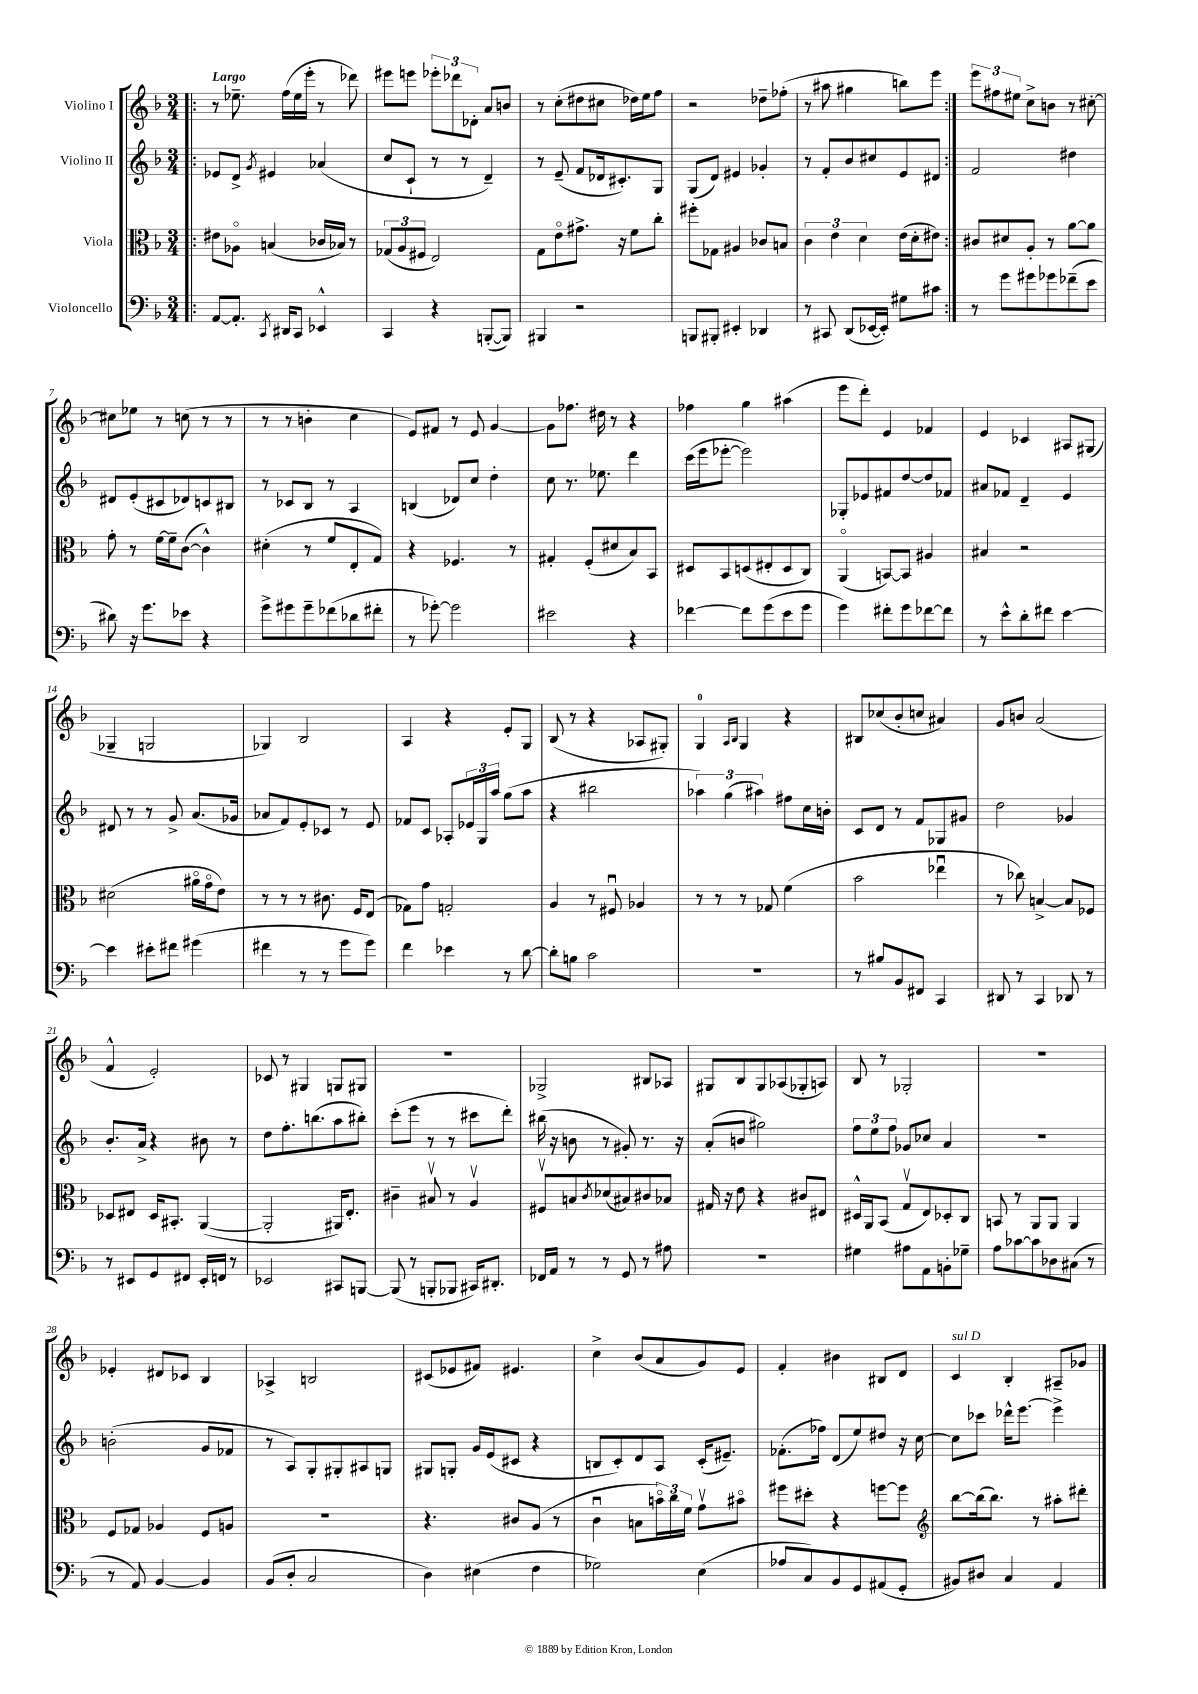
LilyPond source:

<<
\new StaffGroup <<
\new Staff = "s0" \with { instrumentName = "Violino I" } {
    \clef treble \key f \major \numericTimeSignature \time 3/4 \tempo "Largo"
    \repeat volta 2 { \bar ".|:" r8 ees''8.-- f''16( ees''16 e'''16-. r8 des'''8) |
    eis'''8 e'''8 \tuplet 3/2 { ees'''8-. des'''8 des'8-. } a'8 b'8 |
    r8 c''8-.( dis''8 cis''8 des''16) e''16 f''8 |
    r2 des''8-- fes''8-.( |
    r8 ais''8 gis''4 b''8) e'''8 | }
    \tuplet 3/2 { e'''8 fis''8 eis''8 } c''8-> b'8 r8 cis''8~-. |
    cis''8 ees''8 r8 c''8( r8 r8 |
    r8 r8 b'4-. c''4 |
    e'8) fis'8 r8 e'8 g'4~ |
    g'8 fes''8. dis''16 r8 r4 |
    fes''4 g''4 ais''4( |
    e'''8 d'''8-.) e'4 fes'4 |
    e'4 ces'4 ais8 gis8( |
    ges4-- g2 |
    ges4) bes2 |
    a4 r4 e'8-. g8 |
    bes8( r8 r4 aes8 gis8-.) |
    g4-0 \grace { a16 bes16 } g4 r4 |
    bis8 ces''8( bes'8-. c''8 ais'4) |
    g'8 b'8 a'2( |
    f'4-^ e'2-.) |
    ces'8 r8 gis4 g8 gis8 |
    R2. |
    ges2-> bis8 aes8 |
    gis8 bes8 gis8 aes8( ges8-. a8) |
    bes8 r8 ges2-. |
    R2. |
    ees'4-. dis'8 ces'8 bes4 |
    aes4-> b2 |
    cis'8( ees'8 fis'8) eis'4. |
    c''4-> bes'8( a'8 g'8) e'8 |
    f'4-. bis'4 bis8 d'8 |
    c'4^\markup { \italic "sul D" } bes4-. ais8-- ges'8 \bar "|." |
}
\new Staff = "s1" \with { instrumentName = "Violino II" } {
    \clef treble \key f \major \numericTimeSignature \time 3/4
    \repeat volta 2 { \bar ".|:" ees'8 d'8-> \acciaccatura { g'8 } eis'4 aes'4( |
    c''8 c'8-! r8 r8 d'4--) |
    r8 e'8--( f'8 des'16 cis'8.-.) g8 |
    g8( d'8) eis'4 ges'4-. |
    r8 f'8-. bes'8 cis''8 e'8 dis'8 | }
    f'2 dis''4 |
    dis'8 e'8-.( cis'8 des'8) c'8 bis8 |
    r8 ces'8 bes8 r8 a4 |
    b4( des'8) c''8 d''4-. |
    c''8 r8. ees''8. d'''4 |
    c'''16( e'''16 ees'''8~-. ees'''2) |
    ges8-. ees'8 fis'8 d''8~ d''8 fes'8 |
    ais'8 fes'8 d'4-- e'4 |
    dis'8 r8 r8 g'8-> a'8.( ges'16 |
    aes'8 f'8) e'8-. ces'8 r8 e'8 |
    fes'8 c'8 aes8-. \tuplet 3/2 { ees'16 g16 a''16 } g''8( a''8 |
    r4 bis''2 |
    \tuplet 3/2 { aes''4) g''4( ais''4) } fis''8 c''16 b'16-. |
    c'8 d'8 r8 f'8 ges8 gis'8 |
    d''2 ges'4 |
    bes'8.-. a'16-> r4 bis'8 r8 |
    d''8 f''8.-. b''8.( a''8 bis''8-.) |
    c'''8-.( e'''8 r8 r8 cis'''8 d'''8-.) |
    bis''16( r16 b'8 r8 gis'8-.) r8. r16 |
    a'8-.( b'8 gis''2) |
    \tuplet 3/2 { f''8 e''8 f''8 } ges'8 ces''8 a'4 |
    R2. |
    b'2-.( g'8 fes'8 |
    r8 a8) g8-. gis8-. ais8 g8 |
    gis8 g8-. g'16 e'16( cis'8 r4 |
    b8 c'8-.) d'8 a8 c'16-.( eis'8.--) |
    fes'8.-.( fes''16) d'8( e''8) dis''8 r16 c''16~ |
    c''8 ces'''8 des'''16-^ e'''8.~ e'''4-> \bar "|." |
}
\new Staff = "s2" \with { instrumentName = "Viola" } {
    \clef alto \key f \major \numericTimeSignature \time 3/4
    \repeat volta 2 { \bar ".|:" eis'8 aes8\flageolet b4( ces'16 bes16) r8 |
    \tuplet 3/2 { ges8( a8 fis8 } e2) |
    g8 e'8\flageolet gis'8.-> r16 f'8 c''8-. |
    fis''8-. ges8 ais4 ces'8 b8 |
    \tuplet 3/2 { c'4 e'4 d'4 } e'16( d'16-. eis'8) | }
    cis'8 dis'8 a8-. r8 a'8~ a'8 |
    g'8-. r8 f'16~ f'16-- c'8~( c'4-^) |
    dis'4-.( r8 f'8 e8-. g8) |
    r4 fes4. r8 |
    gis4-. f8-.( dis'8 bes8) bes,8 |
    dis8 bes,8 d8( eis8-. d8 c8) |
    a,4\flageolet( b,8~) b,8 ais4 |
    bis4 r2 |
    dis'2( ais'16\flageolet g'16\flageolet e'8) |
    r8 r8 r8 cis'8. f16 e8( |
    ges8) g'8 g2-. |
    a4 r8 fis8\downbow aes4 |
    r8 r8 r8 ges8 f'4( |
    bes'2 ees''4\downbow |
    r8 ces''8) b4~-> b8 fes8 |
    des8 eis8 des16 bis,8.-. a,4~( |
    a,2-. ais,16) e8.-. |
    cis'4-- bis8\upbow r8 a4\upbow |
    fis8\upbow b8 \acciaccatura { c'8 } des'8( bis8) cis'8 bes8 |
    gis16 r16 e'8 r4 cis'8 eis8 |
    dis16-^ a,16 bes,8( g8\upbow e8) des8-. c8 |
    b,8 r8 a,8 a,8 a,4 |
    f8 ges8 aes4 f8 a8 |
    R2. |
    r4. cis'8 a8( r8 |
    c'4\downbow b8 \tuplet 3/2 { b'16\flageolet) c''16 f'16 } g'8\upbow bis'8\flageolet |
    fis''8 dis''8-. r4 f''8~ f''8 |
    \clef treble bes''8~ bes''16( bes''8.) r8 ais''8-. dis'''8-. \bar "|." |
}
\new Staff = "s3" \with { instrumentName = "Violoncello" } {
    \clef bass \key f \major \numericTimeSignature \time 3/4
    \repeat volta 2 { \bar ".|:" a,8~ a,8.-. \acciaccatura { c,8 } dis,16 c,8 ees,4-^ |
    c,4 r4 b,,8~-.( b,,8) |
    bis,,4 r2 |
    b,,8 bis,,8-. eis,4-. des,4 |
    r8 cis,8 d,8( ees,16~ ees,16-.) gis8 cis'8 | }
    r8 g'8 gis'8 ges'8 fes'8--( e'8 |
    dis'8) r16 g'8. ees'8 r4 |
    g'8-> gis'8 gis'8-- fes'8( des'8 fis'8-. |
    r8 ges'8~-.) ges'2 |
    eis'2 r4 |
    fes'4~ fes'8 g'8( e'8 g'8 |
    g'4) fis'8-. g'8 fes'8~ fes'8 |
    r8 e'8-^ d'8-. fis'8 e'4~ |
    e'4 eis'8-. fis'8 gis'4( |
    fis'4 r8 r8 g'8 g'8) |
    f'4 ees'4 r8 d'8~ |
    d'8-. b8 c'2 |
    R2. |
    r8 bis8 bes,8 fis,8 c,4 |
    dis,8 r8 c,4 des,8 r8 |
    r8 eis,8 g,8 fis,8 eis,16-. f,16 r8 |
    ees,2 cis,8 b,,8~ |
    b,,8( r8 b,,8-. bes,,8 cis,16) dis,8.-. |
    fes,16 a,16 r8 r8 g,8 r8 ais8 |
    R2. |
    gis4 ais8 a,8 b,8-. ges8-- |
    a8 ces'8~ ces'8 des8 cis8( r8 |
    r8 a,8) bes,4~ bes,4 |
    bes,8( d8-. c2 |
    d4) eis4( f4 |
    ges2) e4( |
    aes8 c8) bes,8 g,8 ais,8( g,8-. |
    bis,8) dis8 c4 a,4 \bar "|." |
}
>>
>>
